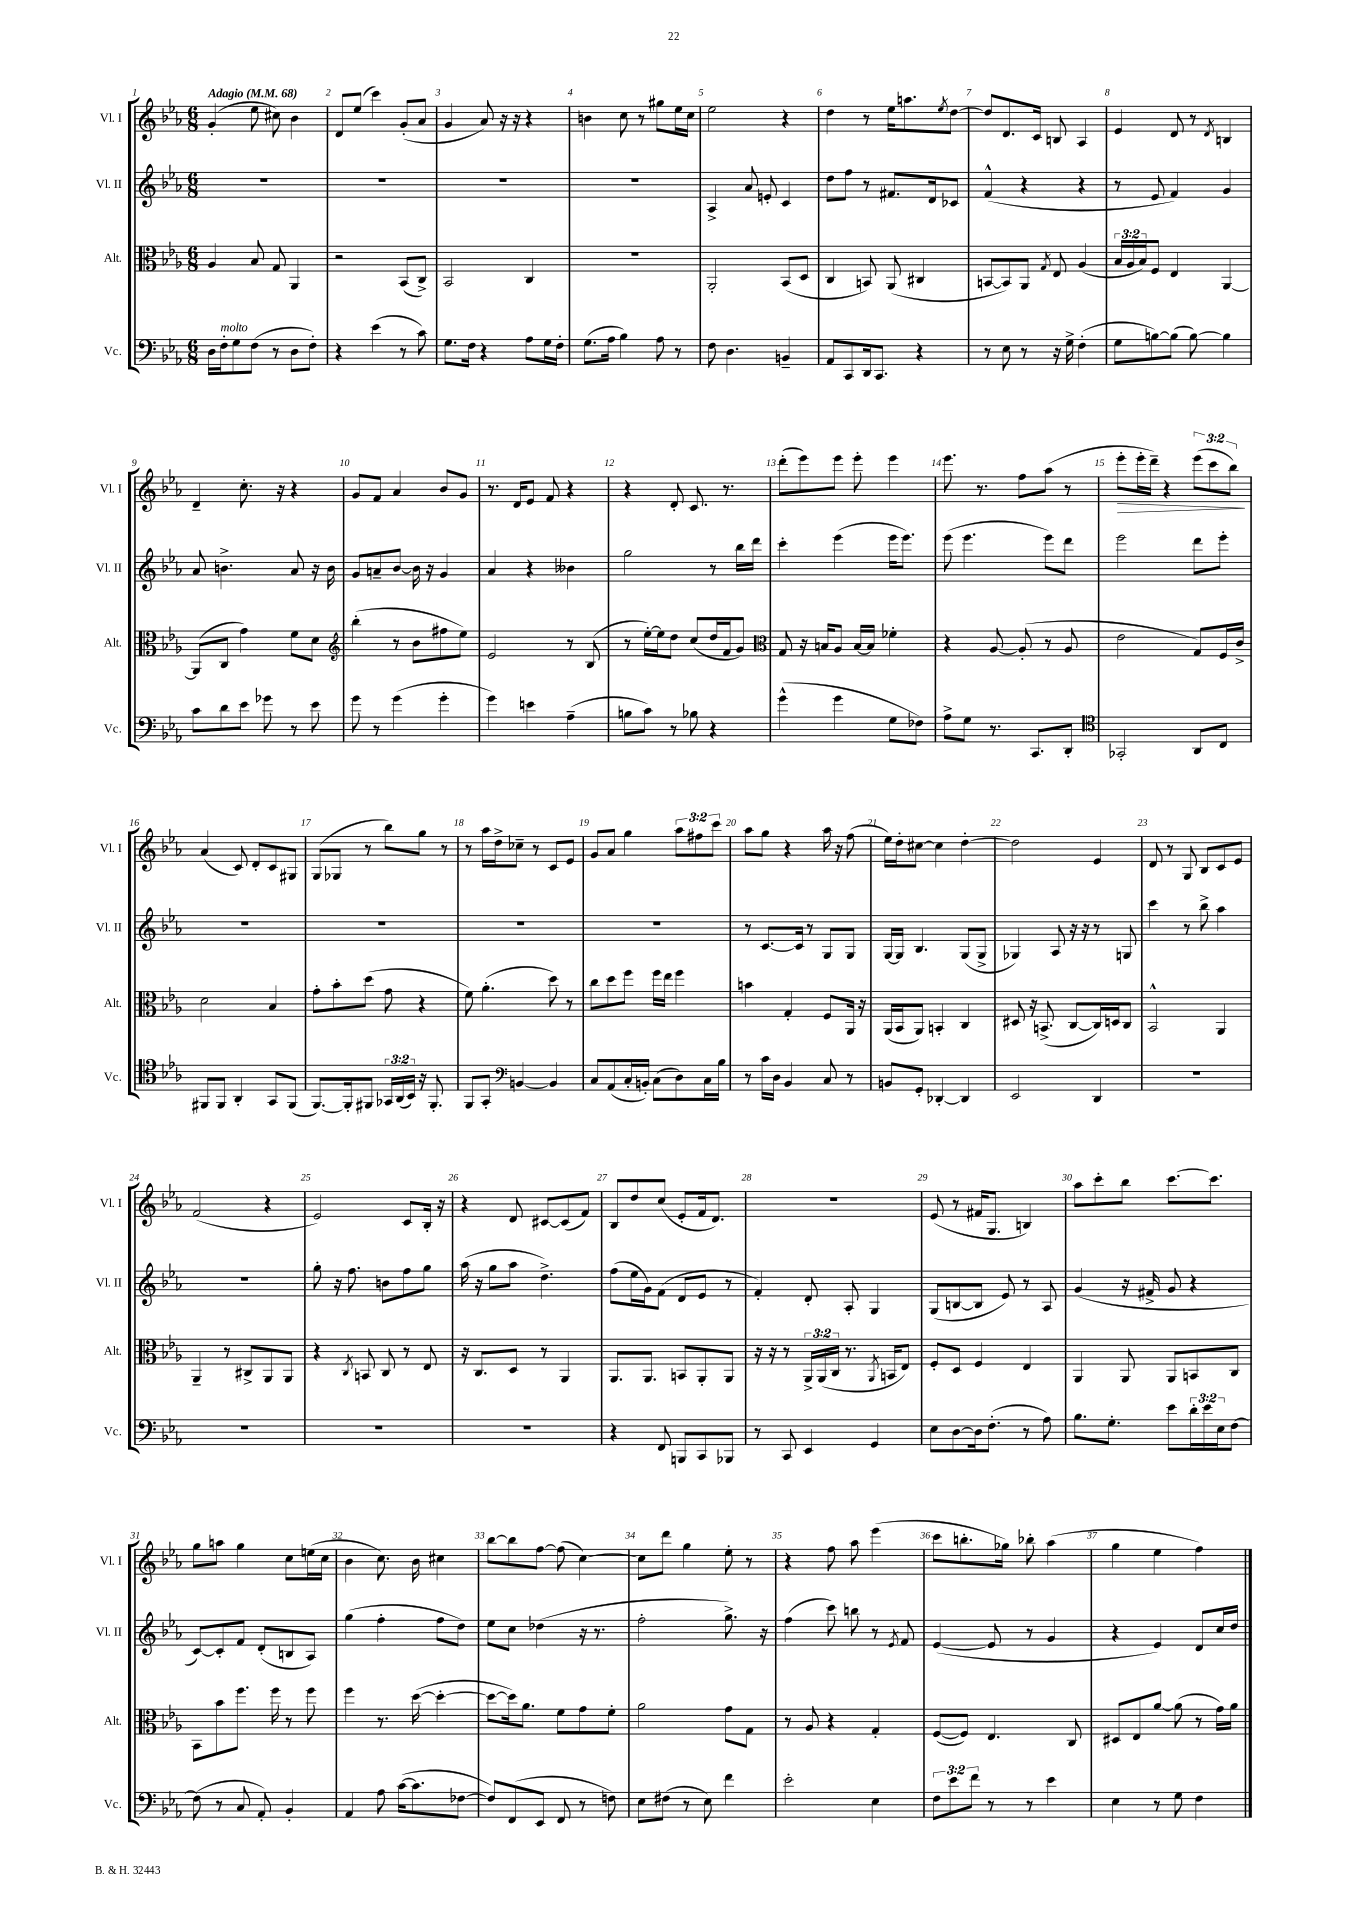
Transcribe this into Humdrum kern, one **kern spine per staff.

**kern	**kern	**kern	**kern	**dynam
*part4	*part3	*part2	*part1	*part1
*staff4	*staff3	*staff2	*staff1	*staff1
*I"Vc.	*I"Alt.	*I"Vl. II	*I"Vl. I	*
*I'Vc.	*I'Alt.	*I'Vl. II	*I'Vl. I	*
*clefF4	*clefC3	*clefG2	*clefG2	*
*k[b-e-a-]	*k[b-e-a-]	*k[b-e-a-]	*k[b-e-a-]	*
*M6/8	*M6/8	*M6/8	*M6/8	*
*MM68	*MM68	*MM68	*MM68	*
=1	=1	=1	=1	=1
!	!	!	!LO:TX:a:B:t=Adagio	!
16D\LL	4A-/	2.r	(4g'/	.
!LO:TX:a:i:t=molto	!	!	!	!
16F'\J	.	.	.	.
8G\	.	.	.	.
(8F\J	8B-/	.	8ee-\	.
8r	8G/	.	8cc#X\)	.
8D\L	4AA-/	.	4b-\	.
8F'\J)	.	.	.	.
=2	=2	=2	=2	=2
4r	2r	2.r	8d/L	.
.	.	.	(8ee-/J	.
(4e-\	.	.	4ccc\)	.
8r	(8BB-/L	.	(8g'/L	.
8c\)	8C^/J)	.	8a-/J	.
=3	=3	=3	=3	=3
8.G\L	2BB-/	2.r	4g/	.
16F\Jk	.	.	.	.
4r	.	.	8a-/)	.
.	.	.	16r	.
.	.	.	16r	.
8A-\L	4C/	.	4r	.
16G\L	.	.	.	.
16F'\JJ	.	.	.	.
=4	=4	=4	=4	=4
(8.G\L	2.r	2.r	4bn\	.
16A-\Jk	.	.	.	.
4B-\)	.	.	8cc\	.
.	.	.	8r	.
8A-\	.	.	8gg#X\L	.
8r	.	.	16ee-\L	.
.	.	.	16cc\JJ	.
=5	=5	=5	=5	=5
8F\	2AA-'/	4A-^/	2ee-\	.
4.D\	.	.	.	.
.	.	8a-/	.	.
.	.	8en'/	.	.
4BBn~/	(8BB-/L	4c/	4r	.
.	8D/J	.	.	.
=6	=6	=6	=6	=6
8AA-/L	4C/	8dd\L	4dd\	.
8CC/	.	8ff\J	.	.
16DD/k	8BBn/)	8r	8r	.
8.CC/J	.	.	.	.
.	(8AA-/	8.f#X/L	16ee-\KL	.
.	.	.	8.aan\	.
4r	4C#X/	.	.	.
.	.	16d/k	.	.
.	.	.	8qee-/	.
.	.	8c-X/J	[8dd\J	.
=7	=7	=7	=7	=7
8r	[8BBn/L	(4f^^/	8dd/L]	.
8E-\	8BB/])	.	8.d/	.
8r	8AA-/J	4r	.	.
.	.	.	16c/Jk	.
.	8qG/	.	.	.
16r	8E-/	.	8Bn/	.
16G^\	.	.	.	.
(4F'\	(4A-/	4r	4A-/	.
=8	=8	=8	=8	=8
8G\L	24B-/LL	8r	4e-/	.
.	24A-/	.	.	.
.	24B-/J)	.	.	.
[8Bn\)	8F/J	8e-/	.	.
(8B\J]	4E-/	4f/)	8d/	.
[8B\)	.	.	8r	.
.	.	.	8qd/	.
4B\]	[4AA-/	4g/	4Bn/	.
!!LO:LB:g=z
=9	=9	=9	=9	=9
8c\L	(8AA-/L]	8a-/	4d~/	.
8d\	8C/J	4.bn^\	.	.
8e-\J	4g\)	.	8.cc'\	.
8g-X\	.	.	.	.
.	.	.	16r	.
8r	8f\L	8a-/	4r	.
8e-\	8d\J	16r	.	.
.	.	16b\	.	.
=10	=10	=10	=10	=10
*	*clefG2	*	*	*
8g\	(4bb-'\	8g/L	8g/L	.
8r	.	8an~/	8f/J	.
(4g\	8r	[8b-/J	4a-/	.
.	8b-\L	16b-\]	.	.
.	.	16r	.	.
4g'\	8ff#X\	4g/	8b-/L	.
.	8ee-\J)	.	8g/J	.
=11	=11	=11	=11	=11
4g\)	2e-/	4a-/	8.r	.
.	.	.	16d/KL	.
4en\	.	4r	8e-/J	.
.	.	.	8f/	.
(4A-~\	8r	4b--X\	4r	.
.	(8B-/	.	.	.
=12	=12	=12	=12	=12
8Bn\L	8r	2gg\	4r	.
8c\J)	[16ee-'\LL)	.	.	.
.	16ee-\J]	.	.	.
8r	8dd\J	.	8d'/	.
8B-X\	(8cc/L	.	8.c/	.
4r	16dd/L	8r	.	.
.	16f/J	.	8.r	.
.	8g/J)	16bb-\LL	.	.
.	.	16ddd\JJ	.	.
=13	=13	=13	=13	=13
*	*clefC3	*	*	*
(4g^^\	8G/	4ccc'\	(8ddd'\L	.
.	16r	.	8eee-\)	.
.	16Bn/KL	.	.	.
4g\	8A-/J	(4eee-\	8eee-\J	.
.	[16B/LL	.	8eee-'\	.
.	16B/JJ]	.	.	.
8G\L	4f-X'\	16eee-\KL	4eee-\	.
.	.	8.eee-\J)	.	.
8F-X\J)	.	.	.	.
=14	=14	=14	=14	=14
8A-^\L	4r	(8eee-\	8.eee-\	.
8G\J	.	4.eee-\	.	.
.	.	.	8.r	.
8.r	[8A-/	.	.	.
.	(8A-'/]	.	8ff\L	.
8.CC/L	.	.	.	.
.	8r	8eee-\L)	(8aa-\J	.
8DD'/J	8A-/	8ddd\J	8r	.
=15	=15	=15	=15	=15
*clefC4	*	*	*	*
!	!	!	!	!LO:HP:b
2GG-X'/	2e-\	2eee-\	8eee-'\L	>
.	.	.	16eee-'\L	.
.	.	.	16ddd~\JJ)	.
.	.	.	4r	.
8AA-/L	8G/L)	8ddd\L	(12eee-\L	.
.	.	.	12ccc\	.
8C/J	16F/L	8eee-'\J	.	.
.	.	.	12bb-\J)	.
.	16c^/JJ	.	.	.
.	.	.	.	]
!!LO:LB:g=z
=16	=16	=16	=16	=16
8FF#X/L	2d\	2.r	(4a-/	.
8FF#/J	.	.	.	.
4AA-'/	.	.	8c/)	.
.	.	.	8d'/L	.
8GG/L	4B-/	.	8c/	.
(8FF#/J	.	.	8G#X/J	.
=17	=17	=17	=17	=17
[8.FF/L)	8g'\L	2.r	(8G/L	.
.	8b-'\	.	8G-X/J	.
16FF'/k]	.	.	.	.
8FF#X/J	(8dd\J	.	8r	.
24GG-X/LL	8g\	.	8bb-\L)	.
(24AA-/	.	.	.	.
24BB-/JJ)	.	.	.	.
16r	4r	.	8gg\J	.
8.FF#'/	.	.	.	.
.	.	.	8r	.
=18	=18	=18	=18	=18
8FF/L	8f\)	2.r	8r	.
8GG'/J	(4.a-'\	.	16aa-\LL	.
.	.	.	16dd^\J	.
*clefF4	*	*	*	*
[4BBn/	.	.	8cc-X~\J	.
.	.	.	8r	.
4BB/]	8dd\)	.	8c/L	.
.	8r	.	8e-/J	.
=19	=19	=19	=19	=19
8C/L	8cc\L	2.r	8g/L	.
(8AA-/	8dd\	.	8a-/J	.
16C'/L	8ff\J	.	4gg\	.
16BBn'/JJ)	.	.	.	.
(8C\L	16ff\LL	.	.	.
.	16ee-\JJ	.	.	.
8D\)	4ff\	.	12aa-\L	.
.	.	.	12ff#X\	.
16C\L	.	.	.	.
.	.	.	12ccc\J	.
16B-\JJ	.	.	.	.
=20	=20	=20	=20	=20
8r	4bn\	8r	8aa-\L	.
16c\LL	.	[8.c/L	8gg\J	.
16D\JJ	.	.	.	.
4BB-/	4G'/	.	4r	.
.	.	16c/Jk]	.	.
.	.	8r	.	.
8C/	8F/L	8G/L	16aa-\	.
.	.	.	16r	.
8r	16AA-/Jk	8G/J	(8ff\	.
.	16r	.	.	.
=21	=21	=21	=21	=21
8BBn/L	(16AA-/LL	[16G/LL	16ee-\LL)	.
.	16BB-/J	16G/JJ]	16dd'\J	.
8GG'/J	8AA-/J)	4.B-/	[8cc#X\J	.
[4DD-X'/	4BBn'/	.	4cc#\]	.
4DD-/]	4C/	(8G/L	[4dd'\	.
.	.	8G^/J	.	.
=22	=22	=22	=22	=22
2EE-/	8D#X/	4G-X/)	2dd\]	.
.	16r	.	.	.
.	(8.BBn^/	.	.	.
.	.	8A-/	.	.
.	[8C/L	16r	.	.
.	.	16r	.	.
4DD/	16C/L])	8r	4e-/	.
.	16Dn/J	.	.	.
.	8C/J	8Gn/	.	.
=23	=23	=23	=23	=23
2.r	2BB-^^/	4ccc\	8d/	.
.	.	.	8r	.
.	.	8r	8G/	.
.	.	8bb-^\	8B-/L	.
.	4AA-/	4aa-\	8c/	.
.	.	.	8e-/J	.
!!LO:LB:g=z
=24	=24	=24	=24	=24
2.r	4AA-~/	2.r	(2f/	.
.	8r	.	.	.
.	8C#X^/L	.	.	.
.	8AA-/	.	4r	.
.	8AA-/J	.	.	.
=25	=25	=25	=25	=25
2.r	4r	8gg'\	2e-/)	.
.	.	16r	.	.
.	.	8.ff\	.	.
.	8qC/	.	.	.
.	8BBn/	.	.	.
.	8C/	8bn\L	.	.
.	8r	8ff\	8c/L	.
.	8E-/	8gg\J	16B-'/Jk	.
.	.	.	16r	.
=26	=26	=26	=26	=26
2.r	16r	(16aa-\	4r	.
.	8.C/L	16r	.	.
.	.	8gg\L	.	.
.	8D/J	8aa-\J	8d/	.
.	8r	4.dd^\)	[8c#X/L	.
.	4AA-/	.	(8c#/]	.
.	.	.	8f/J)	.
=27	=27	=27	=27	=27
4r	8.AA-/L	(8ff\L	8B-/L	.
.	.	16ee-\L	8dd/	.
.	8.AA-/J	16g\J)	.	.
8FF/	.	(8f\J	(8cc/J	.
8BBBn/L	8BBn/L	8d/L	8e-'/L	.
8CC/	8AA-'/	8e-/J	16f/k	.
.	.	.	8.d/J)	.
8BBB-X/J	8AA-/J	8r	.	.
=28	=28	=28	=28	=28
8r	16r	4f'/)	2.r	.
.	16r	.	.	.
8CC/	8r	.	.	.
4EE-/	24AA-^/LL	8d'/	.	.
.	(24AA-/	.	.	.
.	24C/JJ	.	.	.
.	8.r	8A-'/	.	.
4GG/	.	4G/	.	.
.	8qAA-/	.	.	.
.	16BBn/KL	.	.	.
.	8E-/J)	.	.	.
=29	=29	=29	=29	=29
8E-\L	8F'/L	(8G/L	(8e-/	.
[8D\	8D/J	[8Bn/	8r	.
16D\k]	4F/	8B/J]	16f#X/KL	.
(8.F'\J	.	.	8.G/J	.
.	.	8e-/)	.	.
8r	4E-/	8r	4Bn/)	.
8A-\)	.	8A-/	.	.
=30	=30	=30	=30	=30
8.B-\L	4AA-/	(4g/	8aa-\L	.
.	.	.	8ccc'\	.
8.G'\J	.	.	.	.
.	8AA-/	16r	8bb-\J	.
.	.	16f#X^/	.	.
8e-\L	8AA-/L	8g/	[8.ccc\L	.
24d'\L	8BBn/	4r	.	.
24e-\	.	.	.	.
.	.	.	8.ccc\J]	.
24E-\J	.	.	.	.
[8F\J	8C/J	.	.	.
!!LO:LB:g=z
=31	=31	=31	=31	=31
(8F\]	8BB-\L	[8c/L)	8gg\L	.
8r	8b-\	8c'/]	8aan\J	.
8C/	8.ff\J	8f/J	4gg\	.
8AA-'/)	.	(8d'/L	.	.
.	16ff\	.	.	.
4BB-'/	8r	8Bn/	8cc\L	.
.	8ff\	8A-/J)	(16een\L	.
.	.	.	16cc\JJ	.
=32	=32	=32	=32	=32
4AA-/	4ff\	(4gg\	4b-\	.
8A-\	8.r	4ff'\	8.cc\)	.
([16c\KL	.	.	.	.
8.c\]	([16dd\	.	16b-\	.
.	4dd'\_	8ff\L	4cc#X\	.
[8F-X\J	.	8dd\J)	.	.
=33	=33	=33	=33	=33
8F-/L])	8dd\L_	8ee-\L	[8bb-\L	.
(8FF/	16dd\k])	8cc\J	8bb-\]	.
.	8.a-\J	.	.	.
8EE-/J	.	(4dd-X\	[8ff\J	.
8FF/	8f\L	.	(8ff\]	.
8r	8g\	16r	[4cc\)	.
.	.	8.r	.	.
8Fn\)	8f'\J	.	.	.
=34	=34	=34	=34	=34
8E-\L	2a-\	2ff'\	8cc\L]	.
(8F#X\J	.	.	8ddd\J	.
8r	.	.	4gg\	.
8E-\)	.	.	.	.
4f\	8g\L	8.gg^\)	8ee-'\	.
.	8G\J	.	8r	.
.	.	16r	.	.
=35	=35	=35	=35	=35
2e-'\	8r	(4ff\	4r	.
.	8A-/	.	.	.
.	4r	8ccc\)	8ff\	.
.	.	8bbn\	8aa-\	.
4E-\	4G'/	8r	(4eee-\	.
.	.	8qe-/	.	.
.	.	8f/	.	.
=36	=36	=36	=36	=36
12F\L	([8F/L	([4e-/	8ccc\L	.
12e-\	.	.	.	.
.	8F/J])	.	8.bbn'\	.
12f\J	.	.	.	.
8r	4.E-/	8e-/]	.	.
.	.	.	16gg-X\Jk)	.
8r	.	8r	8bb-X'\	.
4e-\	.	4g/	(4aa-\	.
.	8C/	.	.	.
=37	=37	=37	=37	=37
4E-\	8D#X/L	4r	4gg\	.
.	8E-/	.	.	.
8r	[8a-/J	4e-/)	4ee-\	.
8G\	(8a-\]	.	.	.
4F\	8r	8d/L	4ff\)	.
.	16g\LL)	16cc/L	.	.
.	16a-\JJ	16dd/JJ	.	.
==	==	==	==	==
*-	*-	*-	*-	*-
